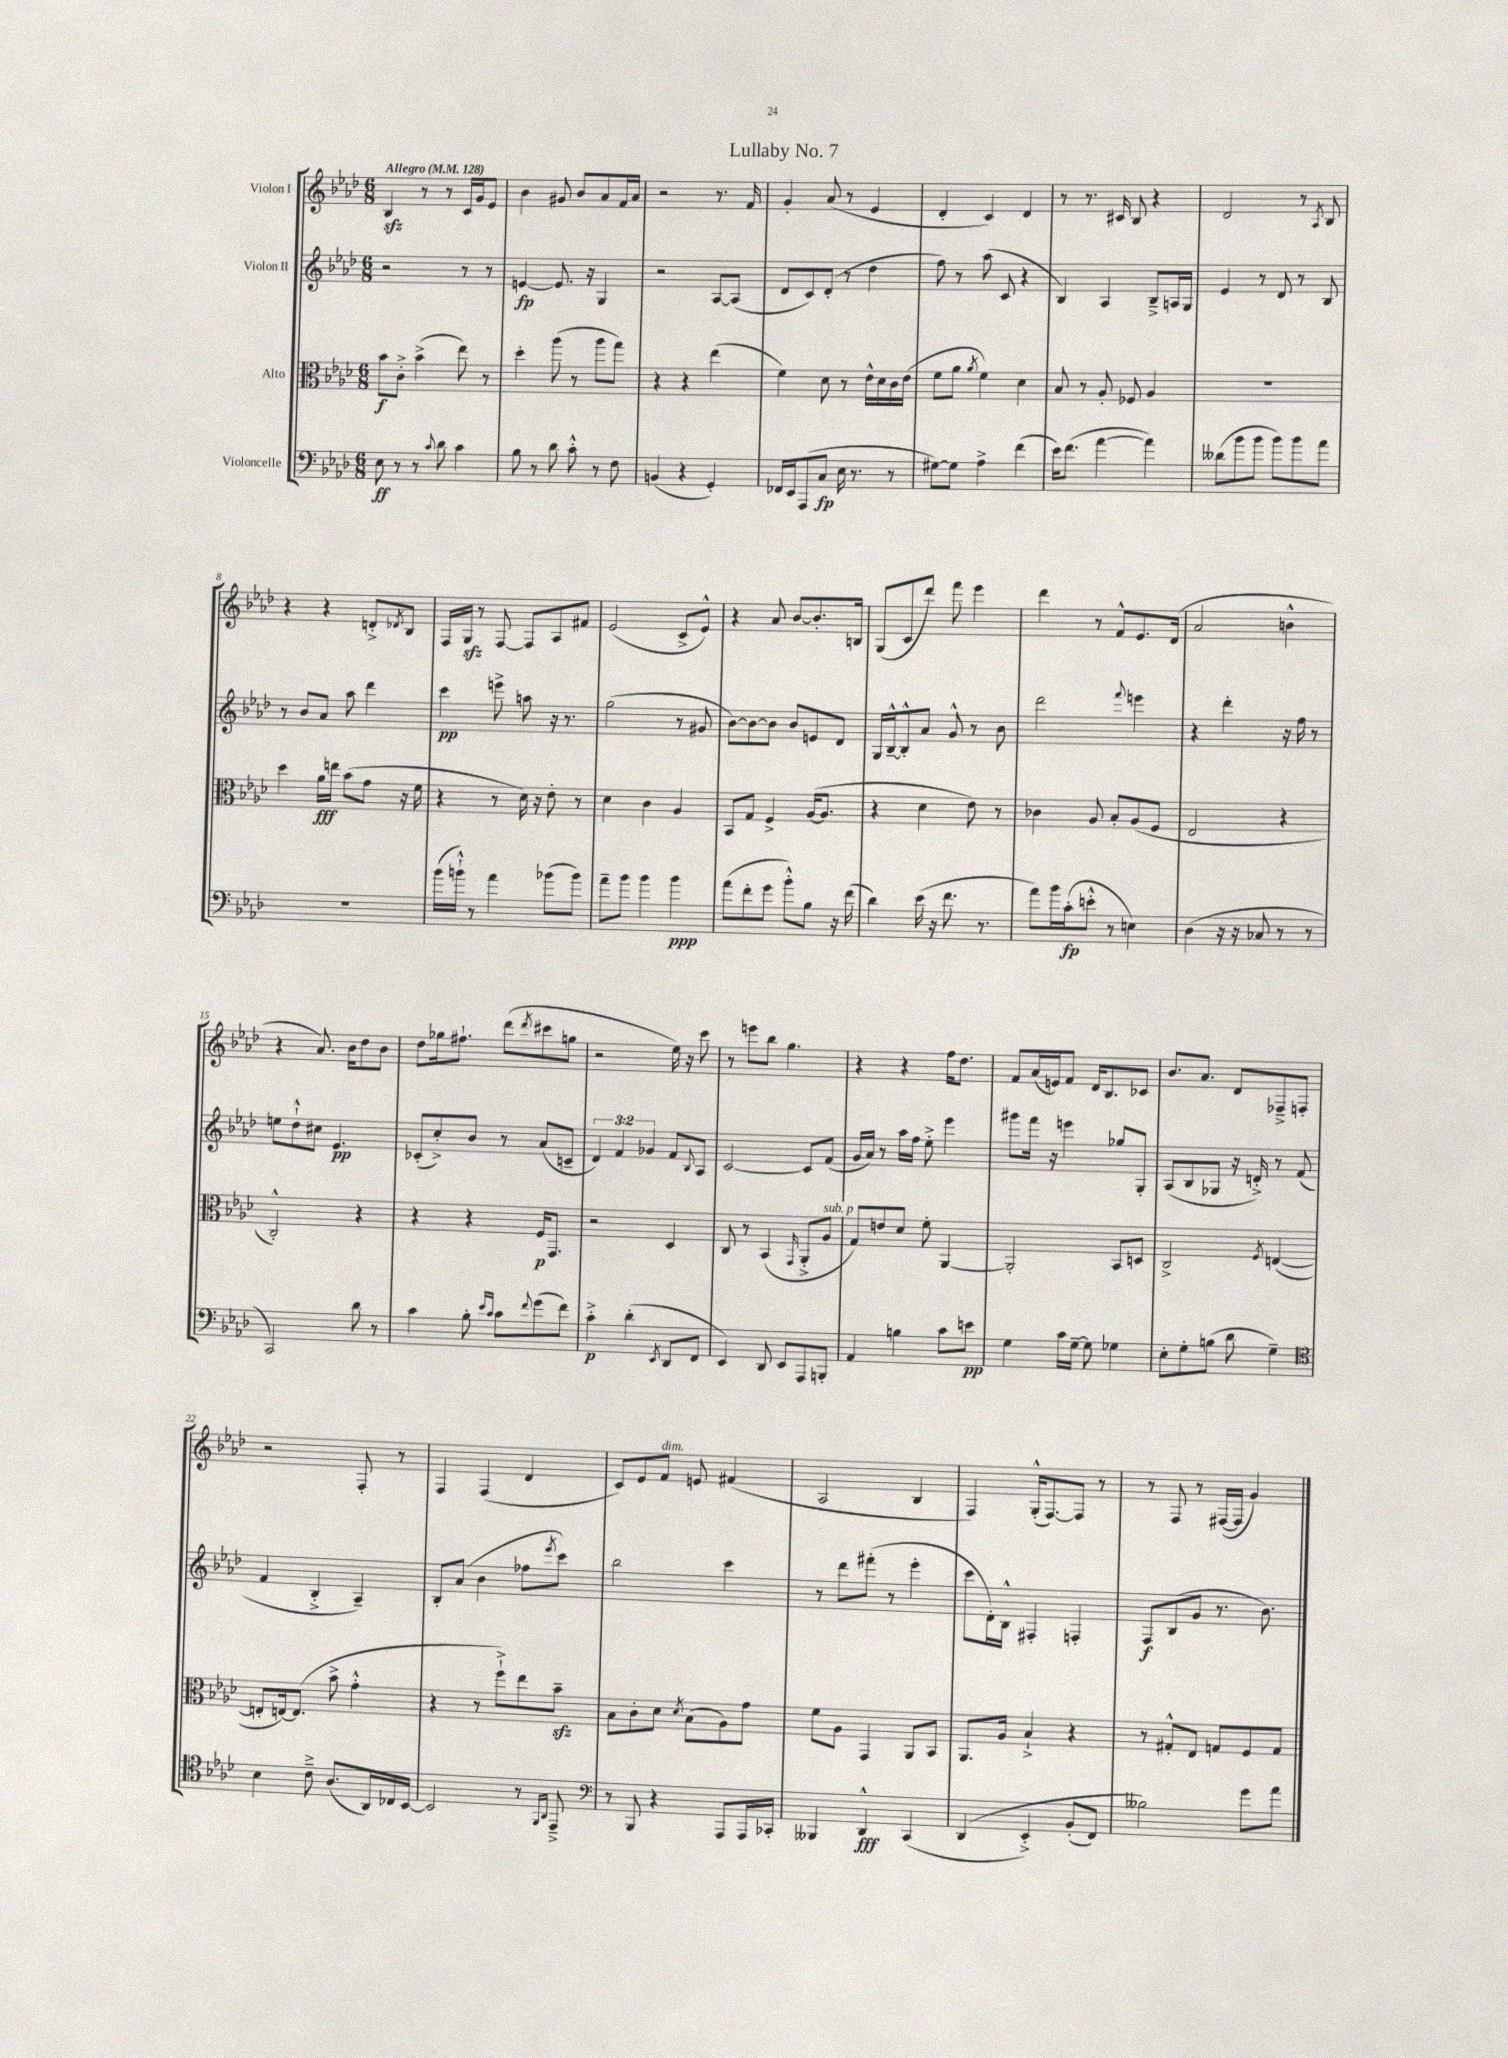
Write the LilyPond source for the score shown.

\header { title = "Lullaby No. 7" }
<<
\new StaffGroup <<
\new Staff = "s0" \with { instrumentName = "Violon I" } {
    \clef treble \key aes \major \numericTimeSignature \time 6/8 \tempo "Allegro" 4 = 128
    bes4\sfz r8 r8 c'16 g'16 ees'8 |
    bes'4 gis'8 bes'8 aes'8 f'16 aes'16 |
    r2 r8. f'16 |
    g'4-. aes'8( r8 ees'4 |
    des'4-. c'4) des'4 |
    r8 r8. cis'16 bes8 r4 |
    des'2 r8 \acciaccatura { aes8 } bes8 |
    r4 r4 d'8-.-> \acciaccatura { des'8 } bes8 |
    f16 g16\sfz r8 f8~ f8 aes8 fis'8 |
    ees'2( c'8-> ees'8-^) |
    r4 aes'8 bes'8~ bes'8.-. b16 |
    g8( c'8 des'''8) f'''8 ees'''4 |
    des'''4 r8 f'8-^ ees'8. des'16( |
    aes'2 b'4-^ |
    r4 aes'8.) bes'16 des''8 bes'8 |
    des''8 ges''16 fis''8.-! des'''8( \acciaccatura { des'''8 } cis'''8 g''8 |
    r2 ees''16) r16 c'''8 |
    r8 e'''8 bes''8 g''4. |
    r4 r4 f''16 des''8. |
    f'8 aes'16( e'16) f'8 des'16 bes8. ces'8 |
    bes'8. aes'8. des'8 fes8---> f8-. |
    r2 f8-. r8 |
    f4 f4( des'4 |
    c'8) ees'8 f'8^\markup { \italic "dim." } e'8 fis'4( |
    aes2 bes4 |
    f4) g16-.-^( f8.~) f8 r8 |
    r8 f8 r8 fis16~( fis16 g'4) \bar "|." |
}
\new Staff = "s1" \with { instrumentName = "Violon II" } {
    \clef treble \key aes \major \numericTimeSignature \time 6/8 \override Staff.TupletNumber.text = #tuplet-number::calc-fraction-text
    r2 r8 r8 |
    e'4~\fp e'8. r16 g4 |
    r2 aes8~ aes8( |
    des'8 c'8) des'8-.( r8 des''4 |
    f''8) r8 aes''8( c'8 r4 |
    bes4) aes4 bes8---> a16 g16 |
    ees'4 r8 des'8 r8 bes8 |
    r8 bes'8 aes'8 aes''8 des'''4 |
    c'''4\pp e'''8-> a''8 r16 r8. |
    g''2( r8 gis'8 |
    bes'8~) bes'8~ bes'8 bes'8 e'8 des'8 |
    g16 bes16~---^ bes8-.-^ aes'8 g'8-^ r8 bes'8 |
    des'''2 \appoggiatura { f'''8 } e'''4 |
    r4 des'''4-. r16 f''16 r8 |
    e''8 des''8-!-^ cis''8 ees'4.\pp |
    ces'8-.( c''8-.->) bes'8 r8 aes'8( c'8-- |
    \tuplet 3/2 { des'4) f'4 ges'4 } f'8 \appoggiatura { bes8 } aes8 |
    c'2~ c'8 f'8( |
    g'16 aes'16) r8 aes''16 f''16 ees''8-.-> ees'''4 |
    gis'''8 f'''16 r16 e'''4 ges''8 g8-. |
    aes8( bes8 ges8 r16 d'16-.->) r8 f'8( |
    f'4 bes4-.-> aes4--) |
    bes8-. aes'8( bes'4 fes''8 \acciaccatura { ees'''8 } c'''8) |
    bes''2 c'''4 |
    r8 des'''8 fis'''8-.( r8 ees'''4-. |
    c'''8 des'16-.) bes16-^ fis4-. f4-. |
    f8\f bes8( g'8 r8. bes'8.) \bar "|." |
}
\new Staff = "s2" \with { instrumentName = "Alto" } {
    \clef alto \key aes \major \numericTimeSignature \time 6/8
    bes'8\f c'8-.-> bes'4->( ees''8) r8 |
    des''4-. aes''8( r8 aes''8 g''8) |
    r4 r4 ees''4( |
    f'4) des'8 r8 ees'16-^ des'16 c'16 ees'16( |
    f'8 aes'8 \acciaccatura { aes'8 } f'4) des'4 |
    bes8 r8 aes8-. fes8 aes4 |
    R2. |
    des''4 aes'16\fff e''16 bes'8( g'8 r16 f'16 |
    r4 r8 des'16) r16 ees'8-. r8 |
    des'4 c'4 aes4 |
    bes,8 g8 f4-> aes16~( aes8. |
    r4 des'4 ees'8) r8 |
    ces'4 aes8 bes8-. aes8( f8 |
    ees2 r4 |
    c2-.-^) r4 |
    r4 r4 f16\p g,8. |
    r2 des4 |
    c8 r8 bes,4( \grace { g,16 } aes,8-.-> aes8^\markup { \italic "sub. p" } |
    g8) e'8 des'8 f'8-. aes,4~ |
    aes,2-. bes,8 d8 |
    c2-> \acciaccatura { f8 } e4~( |
    e8-. e16~) e8.( bes'8-> g'4-.-^ |
    r4 r8 f''8-!->) ees''8 bes'8--\sfz |
    bes8 c'8-. des'8 \acciaccatura { des'8 } bes8( aes8) g'8 |
    f'8 aes8 g,4 aes,8 bes,8 |
    aes,8. aes16 bes4-!-> r4 |
    r8 gis8-.-^ ees8 g8 f8 g8 \bar "|." |
}
\new Staff = "s3" \with { instrumentName = "Violoncelle" } {
    \clef bass \key aes \major \numericTimeSignature \time 6/8
    ees8\ff r8 r8 \appoggiatura { c'8 } des'8 c'4 |
    bes8 r8 des'8 c'8-.-^ r8 f8 |
    b,4( r4 g,4-.) |
    fes,16 ees,16 aes,,8( c8\fp ees16 r8. r8 |
    gis8~) gis8 aes4-> f'4( |
    ees'16) f'8.( aes'4~ aes'4) |
    deses'8( bes'8 bes'8 bes'8) bes'8 aes'8 |
    R2. |
    bes'16( b'16-!-^) r8 aes'4 bes'8( bes'8) |
    aes'8-- bes'8 bes'4 bes'4\ppp |
    aes'8( f'8-. g'8 bes'8-.-^) bes8 r16 f'16( |
    des'4) ees'16( r16 f'8. r8. |
    aes'8) bes'16 c'16-.\fp( e'8-.-^ r8 e4) |
    des4( r16 r16 ces8 r8 r8 |
    c,2) des'8 r8 |
    c'4 bes8-. \grace { ees'16 c'16 } c'8 \appoggiatura { f'8 } g'8( f'8) |
    c'4-.->\p des'4-.( \acciaccatura { ees,8 } des,8 f,8 |
    ees,4) des,8 ees,8 aes,,8 b,,8-. |
    aes,4 b4 c'8 e'8\pp |
    g4 c'16 g16~-- g8 ges4 |
    ees8-. g8-. b8( des'8 g4--) |
    \clef tenor bes4 c'8---> aes8.( aes,16) ces16 bes,16~ |
    bes,2 r8 \grace { f,16 aes,16 } ees,8---> |
    \clef bass r8 bes,,8 r4 aes,,8 aes,,16 ces,16-. |
    beses,,4 des,4-^\fff c,4( |
    des,4\( ees,4-.->) bes,8-.( f,8) |
    beses2\) g'8 aes'8 \bar "|." |
}
>>
>>
